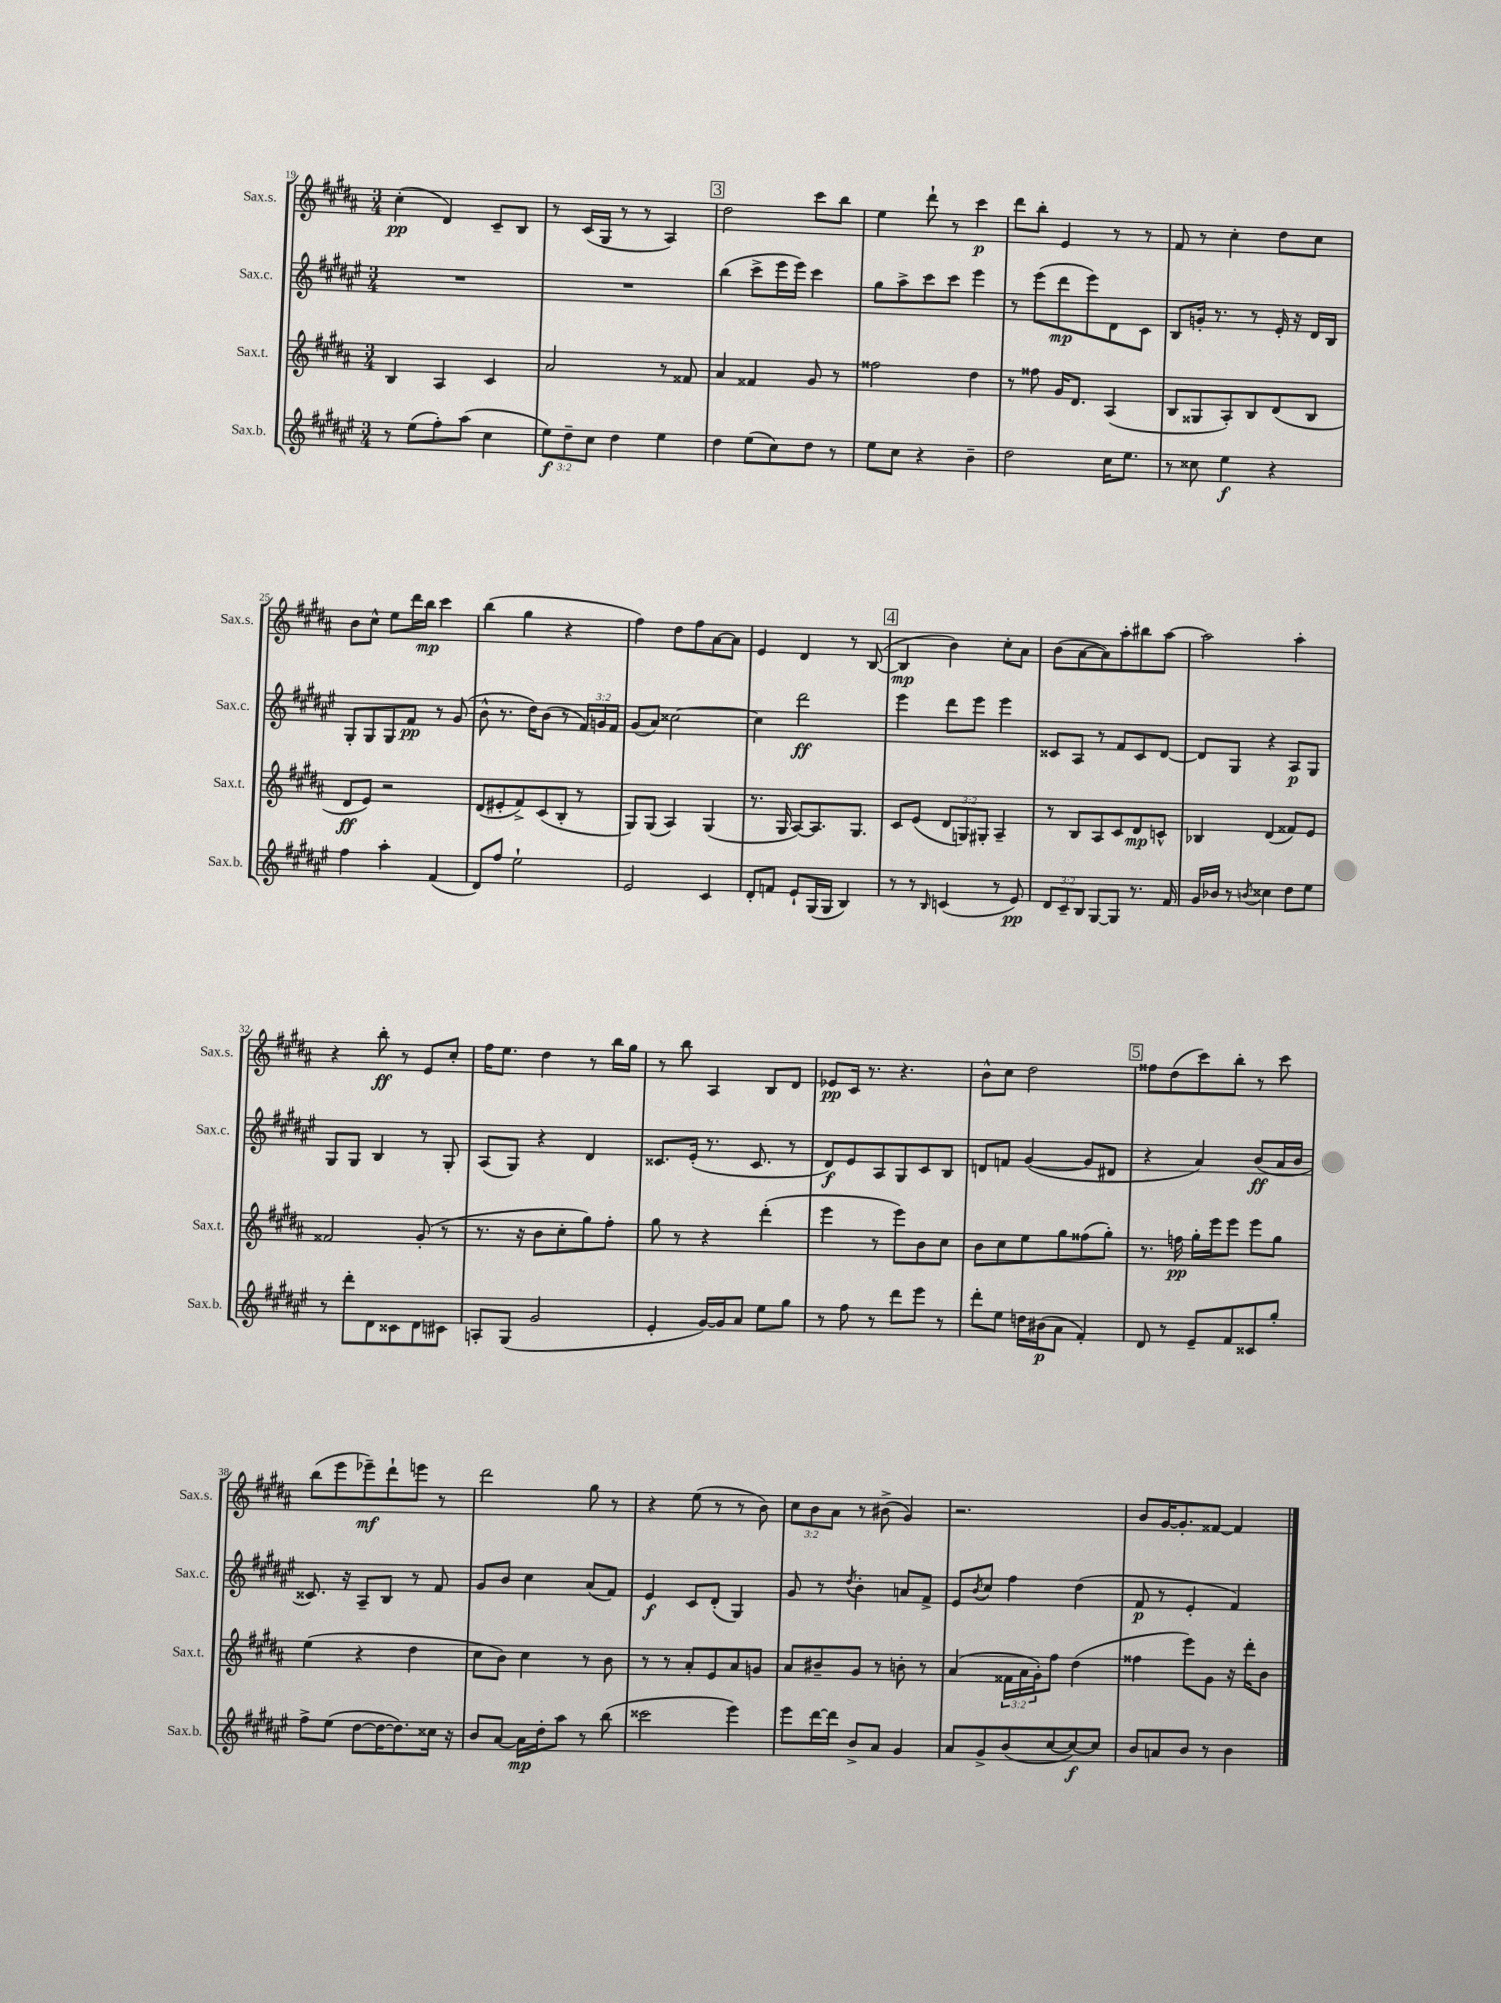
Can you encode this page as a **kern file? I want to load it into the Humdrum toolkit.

**kern	**kern	**kern	**kern
*staff4	*staff3	*staff2	*staff1
*clefG2	*clefG2	*clefG2	*clefG2
*k[f#c#g#d#a#e#]	*k[f#c#g#d#a#]	*k[f#c#g#d#a#e#]	*k[f#c#g#d#a#]
*M3/4	*M3/4	*M3/4	*M3/4
8r	4B	2.r	(4cc#'
(8ee#	.	.	.
8ff#')	4A#	.	4d#)
(8aa#	.	.	.
4cc#	4c#	.	8c#~
.	.	.	8B
=	=	=	=
12ee#)	2a#	2.r	8r
12dd#~	.	.	.
.	.	.	(16c#
12cc#	.	.	.
.	.	.	16G#
4dd#	.	.	8r
.	.	.	8r
4ee#	8r	.	4A#)
.	8f##	.	.
=	=	=	=
4dd#	4a#	(4bb	2dd#
(8ee#	4f##	8ccc#^	.
8cc#)	.	16eee#	.
.	.	16eee#)	.
8dd#	8g#	4ccc#	8ccc#
8r	8r	.	8bb
=	=	=	=
8ee#	2ff##	8gg#	4ee
8cc#	.	8aa#^	.
4r	.	8ccc#	8ddd#`
.	.	8ccc#	8r
4b~	4dd#	4eee#	4ccc#
=	=	=	=
2dd#	8r	8r	8ddd#
.	8ff##	(8eee#	8bb'
.	16g#	8ddd#	4e
.	8.d#	.	.
.	.	8eee#)	.
16cc#	(4A#	8d#	8r
8.ee#	.	.	.
.	.	8c#	8r
=	=	=	=
8r	8B	8B	8f#
8cc##	8G##	16g'	8r
.	.	8.r	.
4ee#	8A#')	.	4cc#'
.	8B	8r	.
4r	(8d#	16e#'	8dd#
.	.	16r	.
.	8B	16d#	8cc#
.	.	16B	.
=	=	=	=
4ff#	8d#	8G#'	8b
.	8e)	8G#	8cc#^^
4aa#'	2r	8G#	8ee
.	.	8f#	16ddd#
.	.	.	16bb
(4f#	.	8r	4ccc#
.	.	(8g#	.
=	=	=	=
8d#)	(8d#	8b^^	(4bb
8ff#	8e#'	8.r	.
2ee#`	8f#^)	.	4gg#
.	.	16dd#)	.
.	(8c#	(8b	.
.	8B'	8r	4r
.	8r	24f#)	.
.	.	24g	.
.	.	24f#	.
=	=	=	=
2e#	8G#)	(8g#	4ff#)
.	(8G#	8a#)	.
.	4A#)	[2cc##	8dd#
.	.	.	8ff#
4c#	(4G#	.	[8a#
.	.	.	8a#]
=	=	=	=
8d#'	8.r	4cc##]	4e
8f	.	.	.
.	16G#	.	.
8e#`	[8A#)	2ddd#	4d#
(16G#	8.A#]	.	.
16G#	.	.	.
4B)	.	.	8r
.	8.G#	.	.
.	.	.	([8B
=	=	=	=
8r	8c#	4eee#	4B]
8r	(8e	.	.
16qqB	.	.	.
(4c	12d#	8ddd#	4b)
.	12G)	.	.
.	.	8eee#	.
.	12G#'	.	.
8r	4A#~	4eee#	8cc#'
8e#)	.	.	8a#
=	=	=	=
12d#	8r	8c##	(8b
12c#~	.	.	.
.	8B	8A#	[8a#
12B	.	.	.
[8G#	8A#	8r	8a#])
8G#]	8c#	8f#	8aa#'
8.r	8d#	8c##	8bb#
.	8c^^	[8d#	[8aa#
16f#	.	.	.
=	=	=	=
16g#	4B-	8d#]	2aa#]
16b-	.	.	.
8r	.	8G#	.
8qb	.	.	.
4cc##	(4d#	4r	.
8dd#	8f##)	8A#	4aa#'
8ee#	8e	8G#	.
=	=	=	=
8r	2f##	8G#	4r
8ddd#'	.	8G#	.
8d#	.	4B	8bb'
8c##	.	.	8r
8d#	(8g#'	8r	8e
8c#	8r	8G#'	8cc#'
=	=	=	=
8A'	8.r	(8A#	16ff#
.	.	.	8.ee
(8G#	.	8G#)	.
.	16r	.	.
2g#	8b	4r	4dd#
.	8cc#'	.	.
.	8gg#)	4d#	8r
.	8ff#'	.	16bb
.	.	.	16gg#
=	=	=	=
4e#'	8gg#	8.c##	8r
.	8r	.	8bb
.	.	(16e#'	.
[16g#)	4r	8.r	4A#
16g#]	.	.	.
8a#	.	.	.
.	.	8.c##	.
8ee#	(4ddd#'	.	8B
8gg#	.	8r	8d#
=	=	=	=
8r	4eee	8d#)	8e-
8ff#	.	8e#	16c#
.	.	.	8.r
8r	8r	8A#	.
8ddd#	8eee)	8G#	4.r
8eee#	8b	8c#	.
8r	8cc#	8B	.
=	=	=	=
8ddd#'	8b	8d	8b^^
8ee#	8cc#	8f	8cc#
16dd	8ee	([4g#	2dd#
(16b#	.	.	.
8a#	8gg#	.	.
4f#')	(8ff##	8g#]	.
.	8gg#')	8d#	.
=	=	=	=
8d#	8.r	4r	8ff##
8r	.	.	(8dd#
.	16ff	.	.
8e#~	16gg#'	4a#)	8ccc#)
.	16eee	.	.
8f#	8eee	.	8bb'
8c##	8eee	(8b	8r
8gg#'	8gg#	16a#	8ccc#
.	.	16b	.
=	=	=	=
8ff#^	(4ee	8.c##)	(8bb
(8ee#	.	.	8eee
.	.	16r	.
[8dd#	4r	8A#~	8eee-~)
16dd#_	.	8B	8ddd#`
8.dd#])	.	.	.
.	4dd#	8r	8eee
16cc##	.	8f#	8r
16r	.	.	.
=	=	=	=
8b	8cc#	8g#	2ddd#
[8a#	8b)	8b	.
16a#]	4cc#	4cc#	.
16dd#'	.	.	.
8aa#	.	.	.
8r	8r	(8a#	8gg#
(8bb	8b	8f#)	8r
=	=	=	=
2ccc##	8r	4e#	4r
.	8r	.	.
.	8a#'	8c#	(8ee
.	8e	(8d#'	8r
4eee#)	8a#	4G#)	8r
.	8g	.	8b)
=	=	=	=
8eee#	8a#	8g#	12cc#
.	.	.	12b
[16ddd#	8b#~	8r	.
.	.	.	12a#
16ddd#]	.	.	.
.	.	8qdd#	.
8b^	8g#	4b'	8r
8a#	8r	.	(8b#^
4g#	8b'	8a	4g#)
.	8r	8f#^	.
=	=	=	=
8a#	(4a#	8e#	2.r
.	.	8qb	.
8g#^	.	8cc#	.
(8b	24f##	4ff#	.
.	24a#	.	.
.	24g#')	.	.
[8cc#	8ff#	.	.
8cc#_)	(4dd#	(4dd#	.
8cc#]	.	.	.
=	=	=	=
8b	4ff##	8f#	8b
8a	.	8r	[16g#
.	.	.	8.g#']
8b	8eee)	4e#'	.
8r	8g#	.	[8f##
4b	16r	4f#)	4f##]
.	16ddd#'	.	.
.	8b	.	.
==	==	==	==
*-	*-	*-	*-
